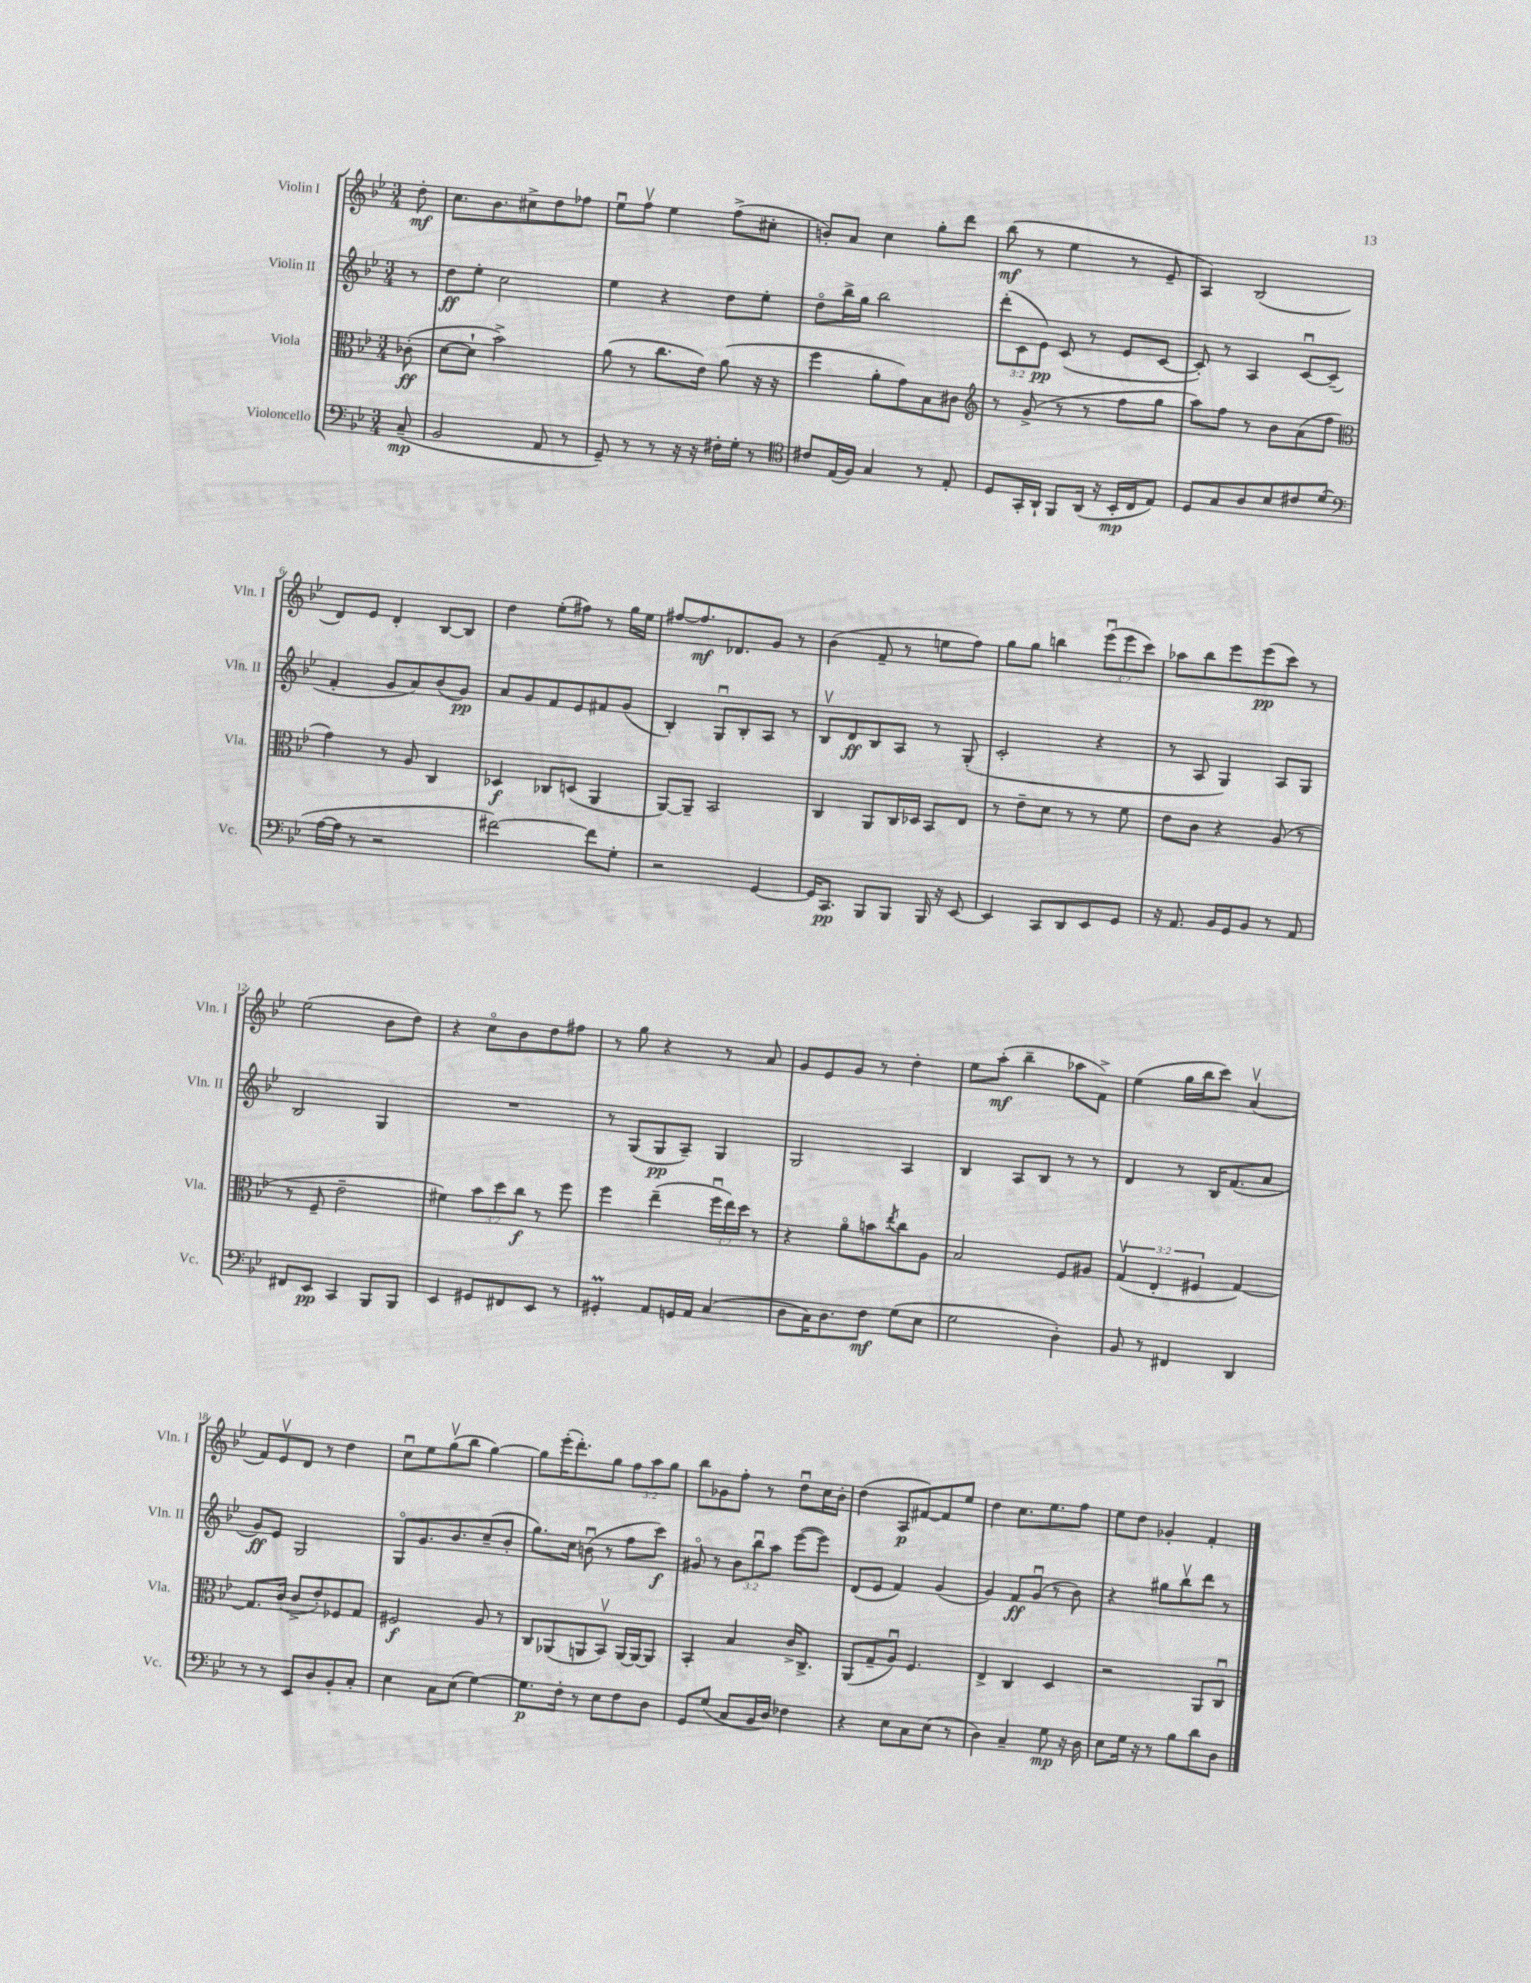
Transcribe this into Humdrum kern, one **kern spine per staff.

**kern	**kern	**kern	**kern
*staff4	*staff3	*staff2	*staff1
*clefF4	*clefC3	*clefG2	*clefG2
*k[b-e-]	*k[b-e-]	*k[b-e-]	*k[b-e-]
*M3/4	*M3/4	*M3/4	*M3/4
(8C~/	(8c-'\	8r	8dd'\
=	=	=	=
2BB-/	[8d\L	8dd\L	8.cc\L
.	8d`\]J	8ee-'\J	.
.	.	.	8.b-\
.	2b-^\)	2cc\	.
.	.	.	8cc#^\
8AA/	.	.	8dd\
8r	.	.	8ff-\J
=	=	=	=
8GG~/)	(8a\	4ee-\	8ee-u\L
8r	8r	.	8ffv\J
8r	8.cc\L	4r	4ee-\
16r	.	.	.
16r	16e-\Jk)	.	.
16F#'\LL	(8a\	8dd\L	(8ff^\L
16G'\JJ	.	.	.
8r	16r	8ee-'\J	8cc#'\J
.	16r	.	.
=	=	=	=
*clefC4	*	*	*
8c#/L	4ff\	8ddo\L	8b'/L)
(16E-/L	.	16bb-^\L	8a/J
16F/JJ)	.	16gg\JJ	.
4G/	8a'\L	2bb-\	4cc\
.	8g\)	.	.
8r	8B-\	.	8gg'\L
8E-'/	8c#\J	.	8ddd\J
=	=	=	=
*	*clefG2	*	*
8D/L	8r	(12ddd'\L	(8bb-\
.	.	12c\	.
16GG'/L	(8g^/	.	8r
.	.	12e-\J)	.
16AA`/JJ	.	.	.
8FF/L	8r	(8c/	4ee-\
(16AA/Jk	8r	8r	.
16r	.	.	.
16BB-'/LL	8ff\L	8e-/L	8r
16C/J	.	.	.
8E-/J)	8gg\J	[8c/J	8e-~/
=	=	=	=
8D/L	8aa\L)	8c'/])	4A/)
8G/	8ff\J	8r	.
8A/	8r	4A/	(2B-/
8B-/	8b-\L	.	.
8c#/	(8a\	[8cu/L	.
(8d/J	8ff\J	(8c~/]J	.
=	=	=	=
*clefF4	*clefC3	*	*
[16A\LL	4g\)	4f'/	8d/L)
16A\]JJ	.	.	.
8r	.	.	8e-/J
2r	8r	8g/L	4d'/
.	8A/	8a/)	.
.	4C/	(8b-/	[8B-/L
.	.	8g/J)	8B-/]J
=	=	=	=
[2f#\)	4D-/	8a/L	4dd\
.	.	8g/	.
.	8C-/L	8f/	(8ee-'\L
.	(8D/J	8e-/	8ff#\J)
8f#\]L	4AA/	8f#/	8r
8G'\J	.	(8g/J	16gg\LL
.	.	.	16ee-\JJ
=	=	=	=
2r	[8AA/L)	4B-'/)	[8ff#/L
.	8AA~/]J	.	8.ff#/]
.	2BB-/	8Gu/L	.
.	.	.	8.d-/
.	.	8B-'/	.
[4GG/	.	8A/J	8g/J
.	.	8r	8r
=	=	=	=
16GG/]LK	4C/	8B-v/L	(4b-\
8.CC/J	.	.	.
.	.	8d/	.
8BBB-/L	8AA/L	8B-/	8f~/
8BBB-/J	16C/L	8A/J	8r
.	16D-/JJ	.	.
16BBB-/	8BB-/L	8r	8ee\L
16r	.	.	.
[8EE-/	8E-/J	(8G'/	8ff\J)
=	=	=	=
4EE-/]	8r	2c'/	8gg\L
.	8e-~\L	.	8gg\J
8CC/L	8d\J	.	4bb\
8DD/	8r	.	.
8EE-/	8r	4r	(12eee-u\L
.	.	.	12eee-\
8GG/J	8f\	.	.
.	.	.	12ccc\J)
=	=	=	=
16r	8e-\L	8r	8aa-\L
8.AA/	.	.	.
.	8c\J	8A/	8bb-\
16BB-/LL	4r	4G/)	8eee-\
16GG/J	.	.	.
8BB-/J	.	.	(8eee-\
8r	(8A/	8A/L	8ccc\J)
8AA/	8r	8G/J	8r
=	=	=	=
8FF#/L	8r	2B-/	(2ee-\
8EE-/J	8F~/	.	.
4CC/	2e-~\	.	.
8BBB-/L	.	4G/	8b-\L
8BBB-/J	.	.	8dd\J)
=	=	=	=
4EE-/	4f#\)	2.r	4r
8GG#/L	12b-\L	.	8cco\L
.	12dd\	.	.
8FF#/	.	.	8b-\
.	12cc\J	.	.
8EE-/J	8r	.	8dd\
8r	8ff\	.	8ff#\J
=	=	=	=
4GG#'/	4ff\	8r	8r
.	.	(8G/L	8gg\
8AA/L	(4ee-~\	8G/	4r
16GG/L	.	8A~/J)	.
16AA/JJ	.	.	.
(4C/	24ffu\LL	4G/	8r
.	24ee-\)	.	.
.	24dd\JJ	.	.
.	8r	.	8a/
=	=	=	=
8D\L	4r	2G/	8g/L
16C\K)	.	.	8e-/
8.D\	.	.	.
.	8ao\L	.	8g/J
8F\J	8b\	.	8r
.	8qee-/	.	.
(8G\L	8cc\	4A/	4dd'\
8E-\J	8A\J	.	.
=	=	=	=
2G\	2B-/	4B-/	8ee-\L
.	.	.	(8aa'\J
.	.	8A/L	4bb-~\
.	.	8B-/J	.
4D'\)	8F/L	8r	8aa-\L
.	8A#/J	8r	8f^\J)
=	=	=	=
8BB-/	(6Gv/	4d/	(4ee-\
8r	.	.	.
.	6E-'/	.	.
4FF#/	.	8r	16gg\LL
.	.	.	16bb-\J
.	6F#/	.	.
.	.	16B-/LK	8ccc\J)
.	.	(8.f/	.
4DD/	[4G/)	.	(4av/
.	.	8a/J	.
=	=	=	=
8r	8.G/]L	8g/L)	8f/L)
8r	.	8e-/J	8e-v/
.	(16c/Jk	.	.
8EE-/L	8c^/L	2G/	8d/J
8D/	8e-'/)	.	8r
8BB-'/	8F-/	.	4dd\
8C'/J	8G/J	.	.
=	=	=	=
4E-\	2F#/	8Go/L	8ccu\L
.	.	8.g/	8ee-\
8C\L	.	.	(8ggv\
.	.	8.b-/	.
(8E-\J	.	.	8bb-\J
[4G\)	8A/	(8cc~/	[4gg\)
.	8r	8b-'/J	.
=	=	=	=
8.G\]L	8C/L	8.gg\L)	8gg\]L
.	(8AA-/	.	(16eee-'\K
16F'\Jk	.	16cc\Jk	8.ddd'\)
8r	8AA/	(8bu\	.
8E-\L	8BB-v/J)	8r	8gg\J
8F\	[16AA/LL	8ff\L	12ff\L
.	16AA/_J	.	.
.	.	.	12aa\
8D\J	8AA/]J	8ccc\J)	.
.	.	.	12gg\J
=	=	=	=
8GG/L	4BB-'/	8g#o/	8bb-\L
(8G/J	.	8r	8g-\
8C/L	4B-/	12b-\L	8ff'\J
.	.	12bb-u\	.
16BB-/L	.	.	8r
.	.	12aa\J	.
16D/JJ)	.	.	.
4F-\	16c^/LK	([8eee-\L	8ddu\L
.	8.C^/J	.	.
.	.	8eee-\]J)	16cc\L
.	.	.	16b-'\JJ
=	=	=	=
4r	(8AA/L	(8d/L	(4dd\
.	8G~/	8e-/J	.
8E-\L	8Au/J)	4f/)	8A/L
8C\	4.F/	.	[8f#/)
(8E-\J	.	(4g/	8f#/]
8r	.	.	8ee-/J
=	=	=	=
4D\)	4E-^/	4g/)	4dd\
4C~/	4C/	8f/L	8.cc\L
.	.	(8gu/J	.
.	.	.	8.ee-\
8G\	4D/	8r	.
16r	.	8b-\)	8ff\J
16D\	.	.	.
=	=	=	=
8E-\L	2r	4r	8ee-\L
16G\Jk	.	.	8dd\J
16r	.	.	.
8r	.	8gg#\L	4g-'/
8B-\L	.	8bb-v\	.
8d\	8AA/L	8ddd\J	4f'/
8D\J	8Cu/J	8r	.
==	==	==	==
*-	*-	*-	*-
